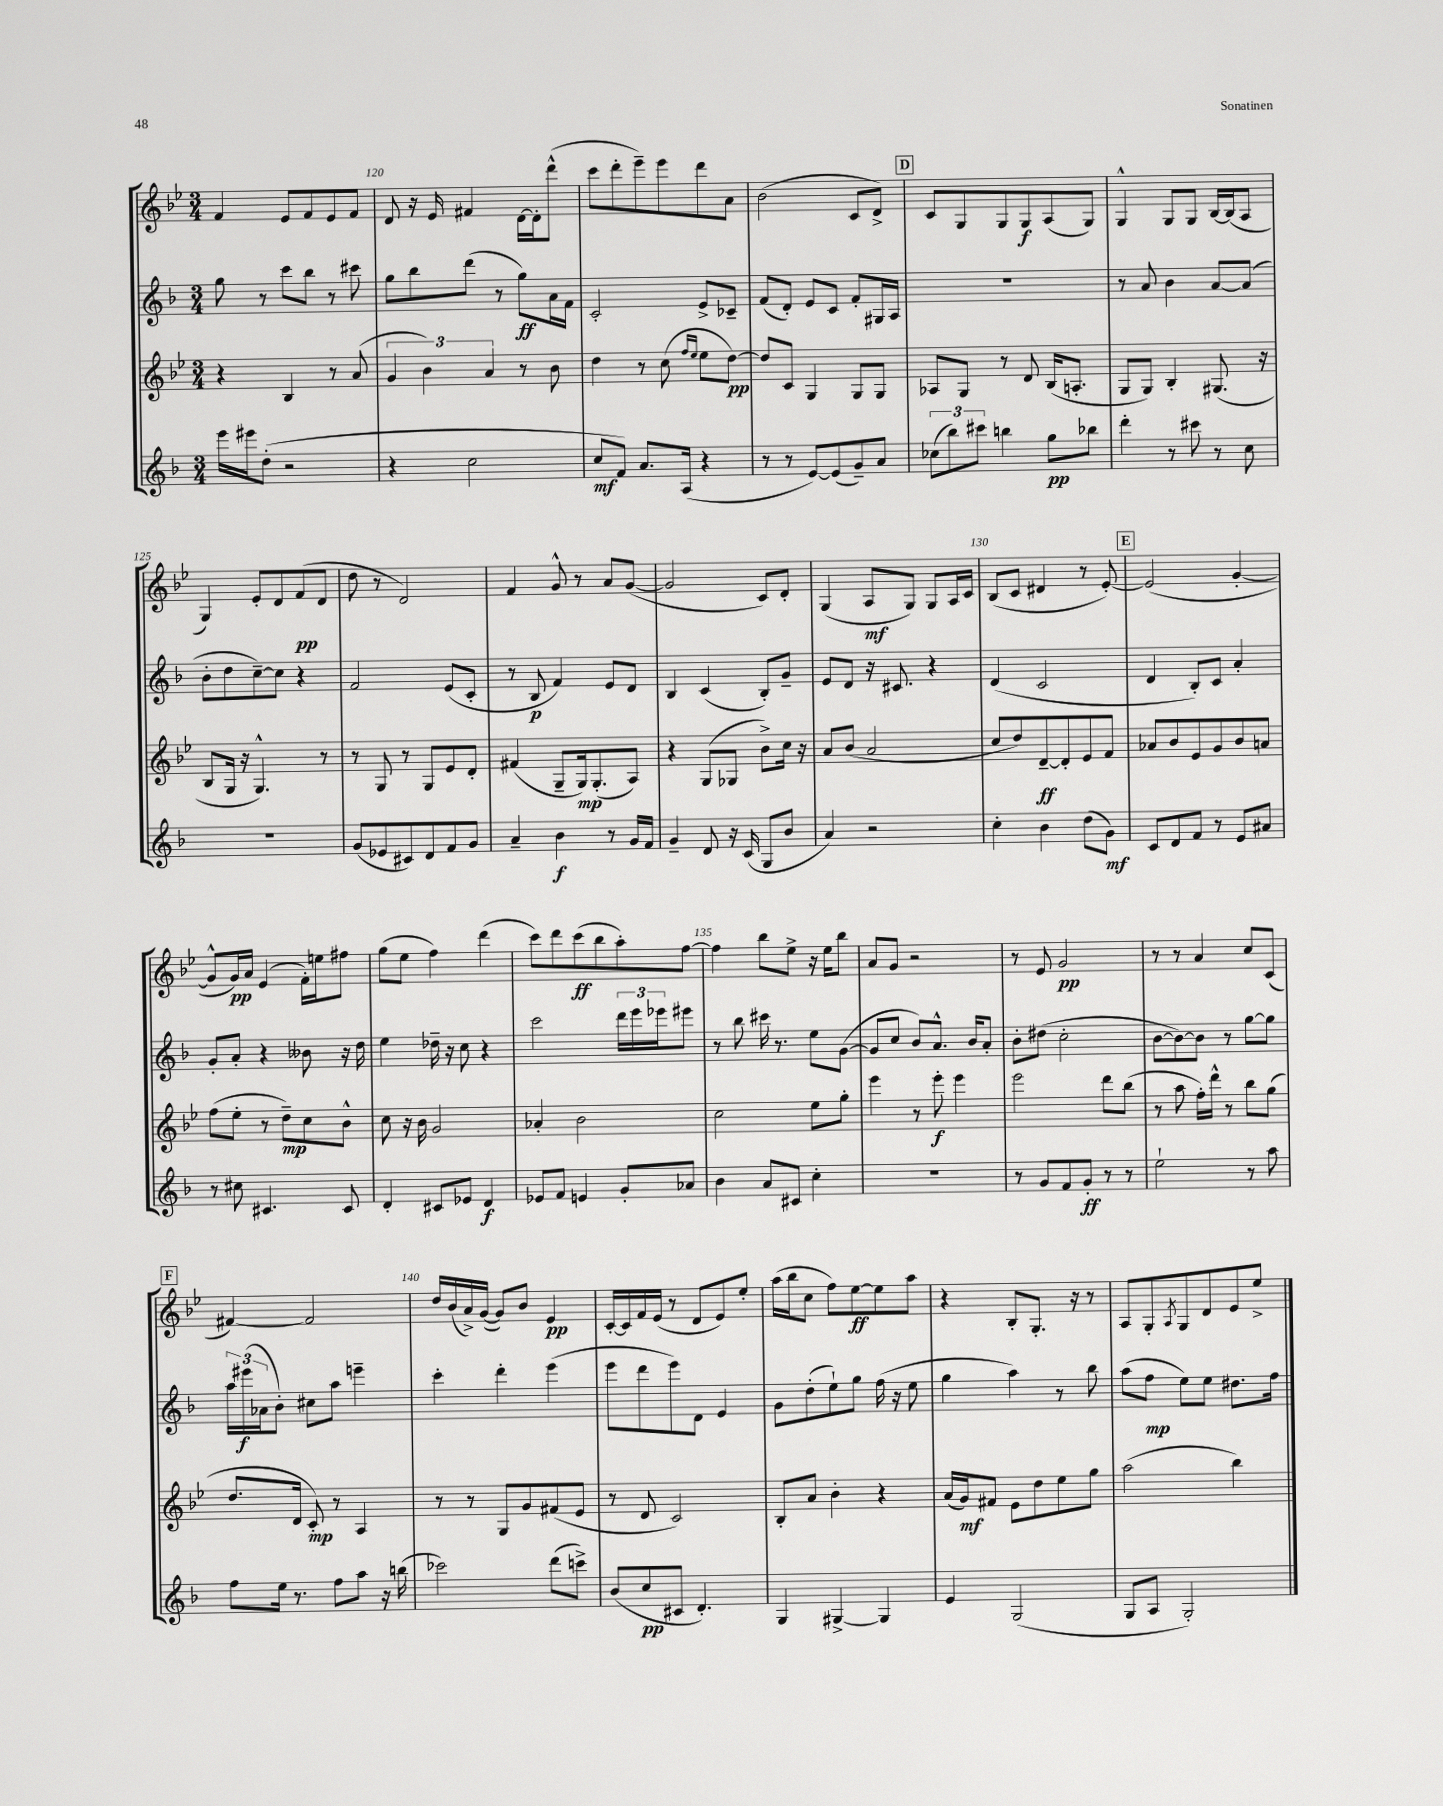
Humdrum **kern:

**kern	**dynam	**kern	**dynam	**kern	**dynam	**kern	**dynam
*part4	*part4	*part3	*part3	*part2	*part2	*part1	*part1
*staff4	*staff4	*staff3	*staff3	*staff2	*staff2	*staff1	*staff1
*clefG2	*	*clefG2	*	*clefG2	*	*clefG2	*
*k[b-]	*	*k[b-e-]	*	*k[b-]	*	*k[b-e-]	*
*M3/4	*	*M3/4	*	*M3/4	*	*M3/4	*
=119	=119	=119	=119	=119	=119	=119	=119
16eee\LL	.	4r	.	8gg\	.	4f/	.
16eee#X\J	.	.	.	.	.	.	.
(8dd'\J	.	.	.	8r	.	.	.
2r	.	4B-/	.	8ccc\L	.	8e-/L	.
.	.	.	.	8bb-\J	.	8f/	.
.	.	8r	.	8r	.	8e-/	.
.	.	(8a/	.	8ccc#X\	.	8f/J	.
=120	=120	=120	=120	=120	=120	=120	=120
4r	.	6g/	.	8gg\L	.	8d/	.
.	.	.	.	8bb-\	.	16r	.
.	.	6b-\)	.	.	.	.	.
.	.	.	.	.	.	16e-/	.
2cc\	.	.	.	(8ddd\J	.	4f#X/	.
.	.	6a/	.	.	.	.	.
.	.	.	.	8r	.	.	.
.	.	8r	.	8gg\L)	ff	[16d\LL	.
.	.	.	.	.	.	16d'\J]	.
.	.	8b-\	.	16a\L	.	(8ddd^^\J	.
.	.	.	.	16f\JJ	.	.	.
=121	=121	=121	=121	=121	=121	=121	=121
8cc/L	mf	4dd\	.	2c'/	.	8ccc\L	.
8f/J)	.	.	.	.	.	8ddd'\	.
8.a/L	.	8r	.	.	.	8eee-~\)	.
.	.	(8cc\	.	.	.	8eee-\	.
(16A/Jk	.	.	.	.	.	.	.
.	.	16qqff/LL	.	.	.	.	.
.	.	16qqee-/JJ	.	.	.	.	.
4r	.	8ee-\L	.	8e^/L	.	8ddd\	.
.	.	[8dd\J)	pp	8c-X~/J	.	8a\J	.
=122	=122	=122	=122	=122	=122	=122	=122
8r	.	8dd/L]	.	(8f/L	.	(2b-\	.
8r	.	8c/J	.	8d'/J)	.	.	.
[8e/L)	.	4G/	.	8e/L	.	.	.
(8e/]	.	.	.	8c/J	.	.	.
8g~/)	.	8G/L	.	8f'/L	.	8c/L	.
8a/J	.	8G/J	.	16G#X/L	.	8d^/J)	.
.	.	.	.	16A/JJ	.	.	.
!!LO:REH:place=s1:t=D
=123	=123	=123	=123	=123	=123	=123	=123
(12cc-X\L	.	8A-X/L	.	2.r	.	8c/L	.
12bb-\)	.	.	.	.	.	.	.
.	.	8G/J	.	.	.	8G/	.
12ccc#X\J	.	.	.	.	.	.	.
4bbn\	.	8r	.	.	.	8G/	.
.	.	8d/	.	.	.	8G/	f
8gg\L	pp	(16B-/KL	.	.	.	(8A/	.
.	.	8.An'/J	.	.	.	.	.
8bb-X\J	.	.	.	.	.	8G/J)	.
=124	=124	=124	=124	=124	=124	=124	=124
4ddd'\	.	8G/L	.	8r	.	4G^^/	.
.	.	8G/J)	.	8a/	.	.	.
8r	.	4B-'/	.	4b-\	.	8G/L	.
8ccc#X\	.	.	.	.	.	8G/J	.
8r	.	(8.G#X/	.	[8a/L	.	[16B-/LL	.
.	.	.	.	.	.	(16B-/J]	.
8cc\	.	.	.	(8a/J]	.	8A/J	.
.	.	16r	.	.	.	.	.
!!LO:LB:g=z
=125	=125	=125	=125	=125	=125	=125	=125
2.r	.	8B-/L	.	8b-'\L	.	4G/)	.
.	.	16G/Jk	.	8dd\	.	.	.
.	.	16r	.	.	.	.	.
.	.	4.G^^/)	.	[8cc~\)	.	8e-'/L	.
.	.	.	.	8cc\J]	.	8d/	.
.	.	.	.	4r	.	(8f/	pp
.	.	8r	.	.	.	8d/J	.
=126	=126	=126	=126	=126	=126	=126	=126
(8g/L	.	8r	.	2f/	.	8dd\	.
8e-X/	.	8G/	.	.	.	8r	.
8c#X/)	.	8r	.	.	.	2d/)	.
8d/	.	8G/L	.	.	.	.	.
8f/	.	8e-/	.	(8e/L	.	.	.
8g/J	.	8d'/J	.	8c'/J	.	.	.
=127	=127	=127	=127	=127	=127	=127	=127
4a~/	.	(4f#X/	.	8r	.	4f/	.
.	.	.	.	8B-/	p	.	.
4b-\	f	8G~/L	.	4f/)	.	8g^^/	.
.	.	16G/k)	mp	.	.	8r	.
.	.	(8.G'/	.	.	.	.	.
8r	.	.	.	8e/L	.	8a/L	.
16g/LL	.	8A/J)	.	8d/J	.	([8g/J	.
16f/JJ	.	.	.	.	.	.	.
=128	=128	=128	=128	=128	=128	=128	=128
4g~/	.	4r	.	4B-/	.	2g/]	.
8d/	.	(8G/L	.	(4c/	.	.	.
16r	.	8G-X/J	.	.	.	.	.
(16c/	.	.	.	.	.	.	.
8G/L	.	8b-^\L)	.	8B-'/L)	.	8c/L)	.
8b-/J	.	16cc\Jk	.	8g~/J	.	8d'/J	.
.	.	16r	.	.	.	.	.
=129	=129	=129	=129	=129	=129	=129	=129
4a/)	.	8a/L	.	8e/L	.	(4G/	.
.	.	(8b-/J	.	8d/J	.	.	.
2r	.	2a/	.	16r	.	8A/L	mf
.	.	.	.	8.c#X/	.	.	.
.	.	.	.	.	.	8G/J)	.
.	.	.	.	4r	.	8G/L	.
.	.	.	.	.	.	16A/L	.
.	.	.	.	.	.	16c/JJ	.
=130	=130	=130	=130	=130	=130	=130	=130
4cc'\	.	8cc/L	.	(4d/	.	(8B-/L	.
.	.	8dd/)	.	.	.	8c/J	.
4b-\	.	[8d~/	ff	2c/	.	4d#X/	.
.	.	8d'/]	.	.	.	.	.
(8dd\L	.	8e-/	.	.	.	8r	.
8g\J)	mf	8f/J	.	.	.	[8e-'/)	.
!!LO:REH:place=s1:t=E
=131	=131	=131	=131	=131	=131	=131	=131
8c/L	.	8a-X/L	.	4d/	.	(2e-/]	.
8d/	.	8b-/	.	.	.	.	.
8f/J	.	8e-/	.	8B-'/L)	.	.	.
8r	.	8g/	.	8c/J	.	.	.
8e/L	.	8b-/	.	4a'/	.	[4g'/	.
8a#X/J	.	8an/J	.	.	.	.	.
!!LO:LB:g=z
=132	=132	=132	=132	=132	=132	=132	=132
8r	.	(8ff\L	.	8g'/L	.	8g^^/L]	.
8cc#X\	.	8ee-'\J	.	8a'/J	.	16g/L)	pp
.	.	.	.	.	.	16a/JJ	.
4.c#X/	.	8r	.	4r	.	(4e-/	.
.	.	8dd~\L)	mp	.	.	.	.
.	.	8cc\	.	8b--X\	.	16f'\LL)	.
.	.	.	.	.	.	16een\J	.
8c#/	.	8b-^^\J	.	16r	.	8ff#X\J	.
.	.	.	.	16dd\	.	.	.
=133	=133	=133	=133	=133	=133	=133	=133
4d'/	.	8cc\	.	4ee\	.	(8gg\L	.
.	.	16r	.	.	.	8ee-\J	.
.	.	16b-\	.	.	.	.	.
8c#X/L	.	2g/	.	16dd-X~\	.	4ff\)	.
.	.	.	.	16r	.	.	.
8e-X/J	.	.	.	8cc\	.	.	.
4d/	f	.	.	4r	.	(4ddd\	.
=134	=134	=134	=134	=134	=134	=134	=134
8e-X/L	.	4a-X'/	.	2ccc\	.	8ccc\L)	.
8f/J	.	.	.	.	.	8ddd\	.
4en/	.	2b-\	.	.	.	(8ccc\	ff
.	.	.	.	.	.	8bb-\	.
8g'/L	.	.	.	24ddd\LL	.	8aa'\)	.
.	.	.	.	24eee\	.	.	.
.	.	.	.	24eee-X\J	.	.	.
8a-X/J	.	.	.	8eee#X\J	.	[8ff\J	.
=135	=135	=135	=135	=135	=135	=135	=135
4b-\	.	2cc\	.	8r	.	4ff\]	.
.	.	.	.	8bb-\	.	.	.
8a/L	.	.	.	16ccc#X\	.	8bb-\L	.
.	.	.	.	8.r	.	.	.
8c#X/J	.	.	.	.	.	8ee-^\J	.
4cc'\	.	8ee-\L	.	8ee\L	.	16r	.
.	.	.	.	.	.	16ee-\KL	.
.	.	8gg'\J	.	([8g\J	.	8bb-\J	.
=136	=136	=136	=136	=136	=136	=136	=136
2.r	.	4eee-\	.	8g/L]	.	8a/L	.
.	.	.	.	8cc/J	.	8g/J	.
.	.	8r	.	8b-/L)	.	2r	.
.	.	8eee-'\	f	8.a^^/J	.	.	.
.	.	4eee-\	.	.	.	.	.
.	.	.	.	16b-/KL	.	.	.
.	.	.	.	8a'/J	.	.	.
=137	=137	=137	=137	=137	=137	=137	=137
8r	.	2eee-\	.	8b-'\L	.	8r	.
8g/L	.	.	.	(8dd#X\J	.	8e-/	.
8f/	.	.	.	2cc'\	.	2g/	pp
8g'/J	ff	.	.	.	.	.	.
8r	.	8ddd\L	.	.	.	.	.
8r	.	(8bb-\J	.	.	.	.	.
=138	=138	=138	=138	=138	=138	=138	=138
2ee`\	.	8r	.	[8b-\L	.	8r	.
.	.	8aa\	.	8b-\_)	.	8r	.
.	.	16ff'\LL)	.	8b-\J]	.	4a/	.
.	.	16ddd^^\JJ	.	.	.	.	.
.	.	8r	.	8r	.	.	.
8r	.	8bb-\L	.	[8gg\L	.	8cc/L	.
8aa\	.	(8gg\J	.	8gg\J]	.	(8c/J	.
!!LO:LB:g=z
!!LO:REH:place=s1:t=F
=139	=139	=139	=139	=139	=139	=139	=139
8ff\L	.	8.dd/L	.	24aa\LL	.	[4f#X/)	.
.	.	.	.	(24eee#X\	f	.	.
.	.	.	.	24a-X\J	.	.	.
16ee\Jk	.	.	.	8b-'\J)	.	.	.
8.r	.	16d/Jk	.	.	.	.	.
.	.	8c'/)	mp	8cc#X\L	.	2f#/]	.
8ff\L	.	8r	.	8aa\J	.	.	.
8aa\J	.	4A/	.	4eeen~\	.	.	.
16r	.	.	.	.	.	.	.
(16bbn\	.	.	.	.	.	.	.
=140	=140	=140	=140	=140	=140	=140	=140
2ccc-X\)	.	8r	.	4ccc'\	.	16dd/LL	.
.	.	.	.	.	.	(16b-/	.
.	.	8r	.	.	.	16a^/)	.
.	.	.	.	.	.	([16g/JJ	.
.	.	8G/L	.	4ddd'\	.	8g/L])	.
.	.	8g/	.	.	.	8b-/J	.
(8ddd\L	.	(8f#X/	.	(4eee\	.	4e-/	pp
8cccn^\J)	.	8e-/J	.	.	.	.	.
=141	=141	=141	=141	=141	=141	=141	=141
(8b-/L	.	8r	.	8eee\L	.	[16c'/LL	.
.	.	.	.	.	.	16c/]	.
8cc/	pp	8d/	.	8ddd\	.	16f/	.
.	.	.	.	.	.	(16e-/JJ	.
8c#X/J	.	2c/)	.	8eee\)	.	8r	.
4.d'/)	.	.	.	8d\J	.	8d/L	.
.	.	.	.	4e/	.	8e-/)	.
.	.	.	.	.	.	8ee-'/J	.
=142	=142	=142	=142	=142	=142	=142	=142
4G/	.	8B-'/L	.	8g\L	.	(16aa\LL	.
.	.	.	.	.	.	16bb-\J	.
.	.	8a/J	.	(8dd'\	.	8cc\J	.
[4G#X^/	.	4b-'\	.	8ee`\)	.	8ff\L)	.
.	.	.	.	8gg\J	.	[8ee-\	ff
4G#/]	.	4r	.	(16ff\	.	8ee-\]	.
.	.	.	.	16r	.	.	.
.	.	.	.	8ee\	.	8aa\J	.
=143	=143	=143	=143	=143	=143	=143	=143
4e/	.	(16a/LL	.	4gg\	.	4r	.
.	.	16g/J)	mf	.	.	.	.
.	.	8f#X/J	.	.	.	.	.
(2G/	.	8e-\L	.	4aa\)	.	8B-'/L	.
.	.	8dd\	.	.	.	8.G'/J	.
.	.	8ee-\	.	8r	.	.	.
.	.	.	.	.	.	16r	.
.	.	8gg\J	.	8bb-\	.	8r	.
=144	=144	=144	=144	=144	=144	=144	=144
8G/L	.	(2aa\	.	(8aa\L	.	8A/L	.
8A/J	.	.	.	8ff\J	mp	8G'/	.
.	.	.	.	.	.	8qA/	.
2G'/)	.	.	.	8ee\L)	.	8G/	.
.	.	.	.	8ee\J	.	8d/	.
.	.	4bb-\)	.	8.dd#X\L	.	8e-/	.
.	.	.	.	.	.	8ee-^/J	.
.	.	.	.	16ff\Jk	.	.	.
==	==	==	==	==	==	==	==
*-	*-	*-	*-	*-	*-	*-	*-
